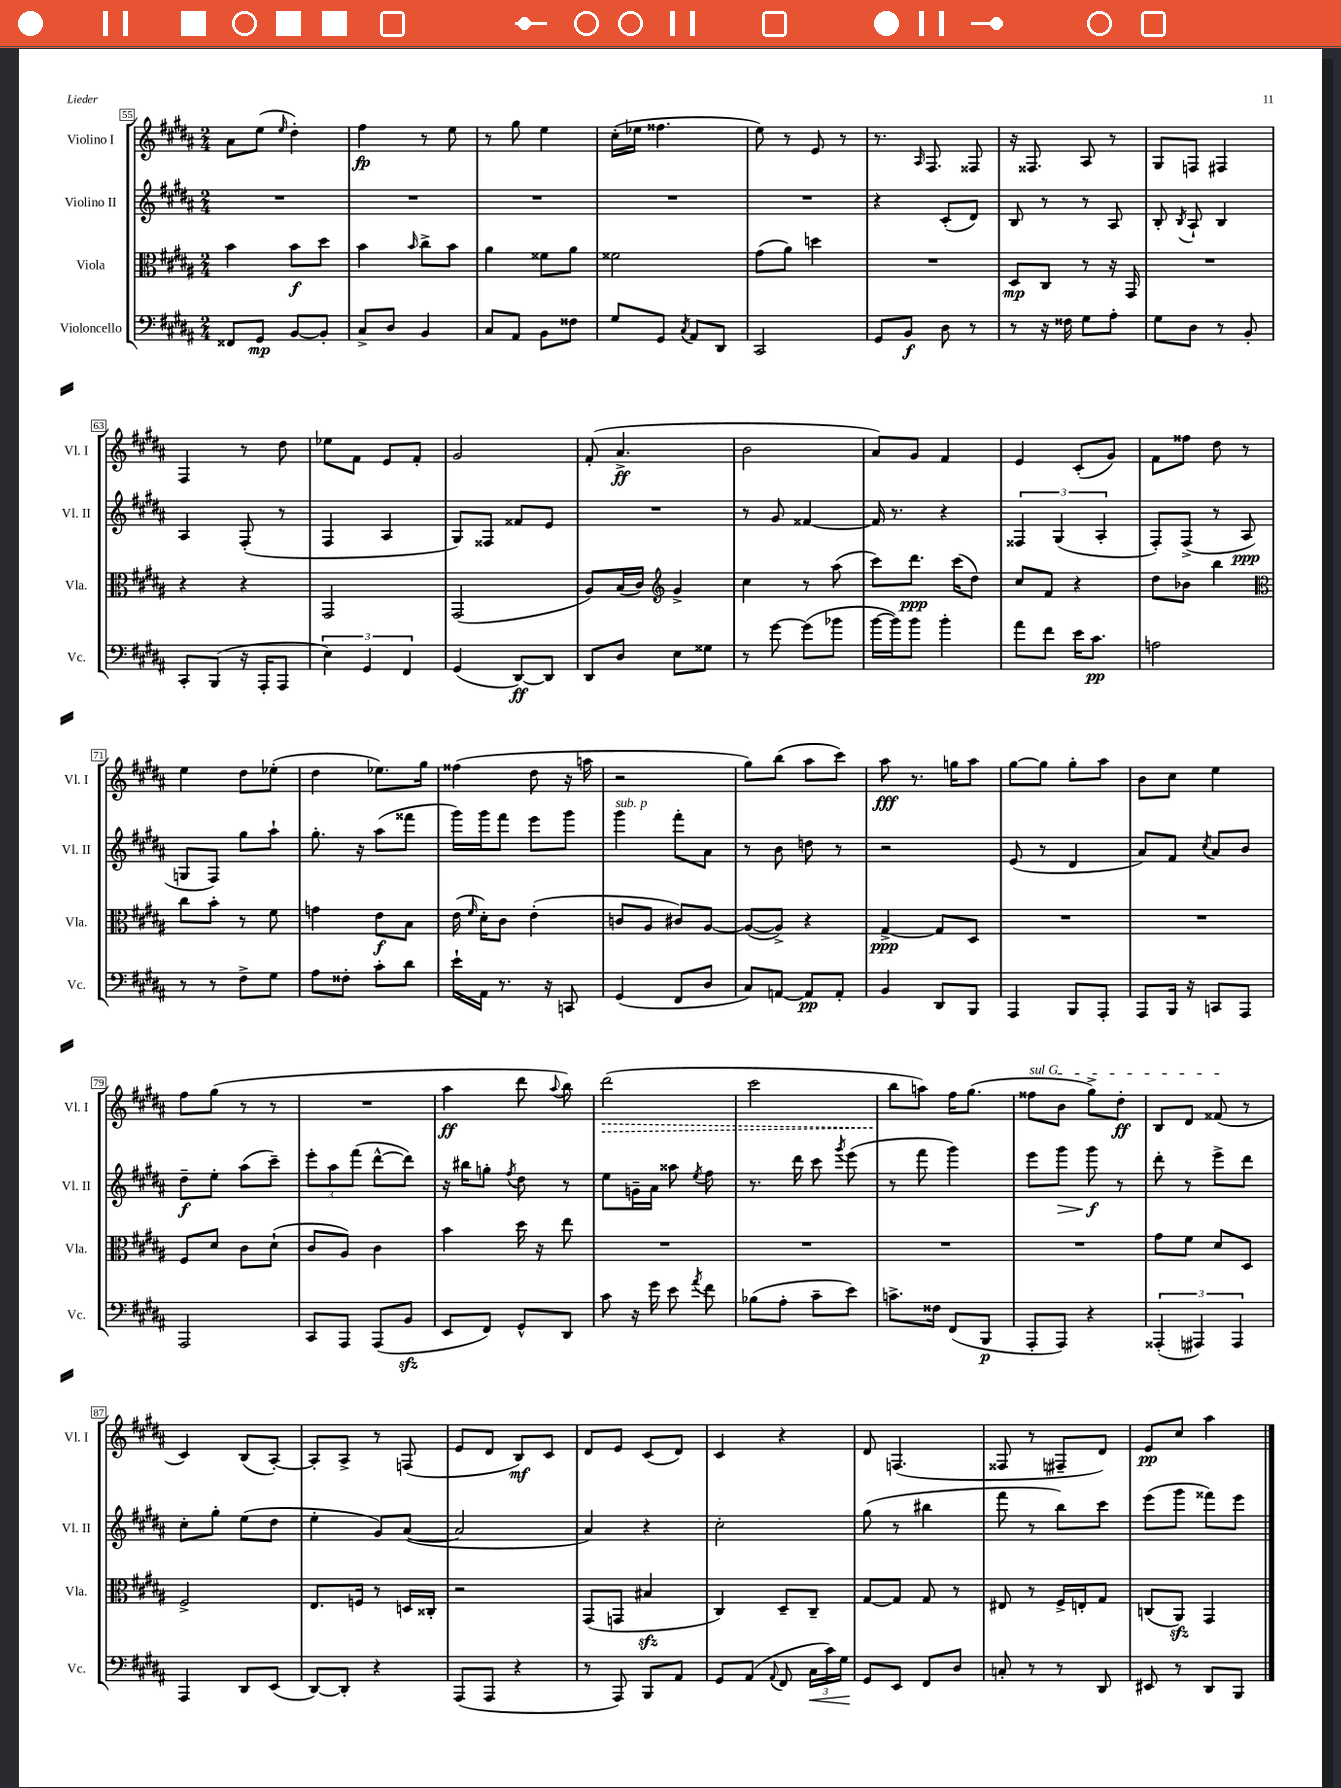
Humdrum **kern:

**kern	**dynam	**kern	**dynam	**kern	**dynam	**kern	**dynam
*part4	*part4	*part3	*part3	*part2	*part2	*part1	*part1
*staff4	*staff4	*staff3	*staff3	*staff2	*staff2	*staff1	*staff1
*I"Violoncello	*	*I"Viola	*	*I"Violino II	*	*I"Violino I	*
*I'Vc.	*	*I'Vla.	*	*I'Vl. II	*	*I'Vl. I	*
*clefF4	*	*clefC3	*	*clefG2	*	*clefG2	*
*k[f#c#g#d#a#]	*	*k[f#c#g#d#a#]	*	*k[f#c#g#d#a#]	*	*k[f#c#g#d#a#]	*
*M2/4	*	*M2/4	*	*M2/4	*	*M2/4	*
=55	=55	=55	=55	=55	=55	=55	=55
8FF##X/L	.	4b\	.	2r	.	8a#\L	.
8GG#/J	mp	.	.	.	.	(8ee\J	.
.	.	.	.	.	.	16qqee/	.
[8BB/L	.	8b\L	f	.	.	4dd#'\)	.
8BB'/J]	.	8dd#\J	.	.	.	.	.
=56	=56	=56	=56	=56	=56	=56	=56
8C#^/L	.	4b\	.	2r	.	4ff#\	fp
8D#/J	.	.	.	.	.	.	.
.	.	16qqb/	.	.	.	.	.
4BB/	.	8cc#^\L	.	.	.	8r	.
.	.	8b\J	.	.	.	8ee\	.
=57	=57	=57	=57	=57	=57	=57	=57
8C#/L	.	4a#\	.	2r	.	8r	.
8AA#/J	.	.	.	.	.	8gg#\	.
8BB\L	.	8f##X\L	.	.	.	4ee\	.
8F##X\J	.	8a#\J	.	.	.	.	.
=58	=58	=58	=58	=58	=58	=58	=58
8G#/L	.	2f##X\	.	2r	.	(16cc#'\LL	.
.	.	.	.	.	.	16ee-X\JJ	.
8GG#/J	.	.	.	.	.	4.ff##X\	.
8qC#/	.	.	.	.	.	.	.
8AA#/L	.	.	.	.	.	.	.
8DD#/J	.	.	.	.	.	.	.
=59	=59	=59	=59	=59	=59	=59	=59
2CC#/	.	(8g#\L	.	2r	.	8ee\)	.
.	.	8a#\J)	.	.	.	8r	.
.	.	4ddn\	.	.	.	8e/	.
.	.	.	.	.	.	8r	.
=60	=60	=60	=60	=60	=60	=60	=60
8GG#/L	.	2r	.	4r	.	8.r	.
8BB/J	f	.	.	.	.	.	.
.	.	.	.	.	.	16qqA#/	.
.	.	.	.	.	.	8.F#/	.
8D#\	.	.	.	(8c#'/L	.	.	.
8r	.	.	.	8d#/J)	.	8F##X/	.
=61	=61	=61	=61	=61	=61	=61	=61
8r	.	8D#/L	mp	8B/	.	16r	.
.	.	.	.	.	.	8.F##X/	.
16r	.	8C#/J	.	8r	.	.	.
16F##X\	.	.	.	.	.	.	.
8G#\L	.	8r	.	8r	.	8A#/	.
8A#'\J	.	16r	.	8A#/	.	8r	.
.	.	16GG#/	.	.	.	.	.
=62	=62	=62	=62	=62	=62	=62	=62
8G#\L	.	2r	.	8B'/	.	8G#/L	.
.	.	.	.	8qB/	.	.	.
8D#\J	.	.	.	8A#`/	.	8Fn/J	.
8r	.	.	.	4B/	.	4F#X/	.
8BB'/	.	.	.	.	.	.	.
!!LO:LB:g=z
=63	=63	=63	=63	=63	=63	=63	=63
8CC#'/L	.	4r	.	4A#/	.	4F#/	.
(8BBB/J	.	.	.	.	.	.	.
16r	.	4r	.	(8F#'/	.	8r	.
16AAA#'/KL	.	.	.	.	.	.	.
8AAA#/J	.	.	.	8r	.	8dd#\	.
=64	=64	=64	=64	=64	=64	=64	=64
6E\)	.	2GG#/	.	4F#/	.	8ee-X\L	.
.	.	.	.	.	.	8f#\J	.
6GG#/	.	.	.	.	.	.	.
.	.	.	.	4A#/	.	8e/L	.
6FF#/	.	.	.	.	.	.	.
.	.	.	.	.	.	8f#'/J	.
=65	=65	=65	=65	=65	=65	=65	=65
(4GG#/	.	(2GG#/	.	8G#/L)	.	2g#/	.
.	.	.	.	8F##X/J	.	.	.
[8DD#/L)	ff	.	.	8f##X/L	.	.	.
8DD#/J]	.	.	.	8e/J	.	.	.
=66	=66	=66	=66	=66	=66	=66	=66
8DD#/L	.	8A#/L)	.	2r	.	(8f#'/	.
8D#/J	.	(16B/L	.	.	.	4.a#^/	ff
.	.	16c#/JJ)	.	.	.	.	.
*	*	*clefG2	*	*	*	*	*
8E\L	.	4g#^/	.	.	.	.	.
8G##X\J	.	.	.	.	.	.	.
=67	=67	=67	=67	=67	=67	=67	=67
8r	.	4cc#\	.	8r	.	2b\	.
[8g#\	.	.	.	8g#/	.	.	.
(8g#\L]	.	8r	.	[4f##X/	.	.	.
8b-X\J	.	(8aa#\	.	.	.	.	.
=68	=68	=68	=68	=68	=68	=68	=68
[16b\LL	.	8ccc#\L)	.	16f##/]	.	8a#/L)	.
16b\J])	.	.	.	8.r	.	.	.
8b\J	.	8.ddd#\J	ppp	.	.	8g#/J	.
4b'\	.	.	.	4r	.	4f#/	.
.	.	(16ccc#\KL	.	.	.	.	.
.	.	8dd#\J)	.	.	.	.	.
=69	=69	=69	=69	=69	=69	=69	=69
8a#\L	.	8cc#/L	.	6F##X/	.	4e/	.
8f#\J	.	8f#/J	.	.	.	.	.
.	.	.	.	(6G#/	.	.	.
16e\KL	.	4r	.	.	.	(8c#'/L	.
8.c#\J	pp	.	.	.	.	.	.
.	.	.	.	6A#'/	.	.	.
.	.	.	.	.	.	8g#/J)	.
=70	=70	=70	=70	=70	=70	=70	=70
2An\	.	8dd#\L	.	8F#'/L)	.	8f#\L	.
.	.	8b-X\J	.	(8F#^/J	.	8ff##X\J	.
.	.	4bb\	.	8r	.	8dd#\	.
.	.	.	.	8A#/	ppp	8r	.
!!LO:LB:g=z
=71	=71	=71	=71	=71	=71	=71	=71
*	*	*clefC3	*	*	*	*	*
8r	.	8cc#\L	.	8Gn/L	.	4ee\	.
8r	.	8b'\J	.	8F#/J)	.	.	.
8F#^\L	.	8r	.	8gg#\L	.	8dd#\L	.
8G#\J	.	8f#\	.	8aa#`\J	.	(8ee-X'\J	.
=72	=72	=72	=72	=72	=72	=72	=72
8A#\L	.	4gn\	.	8.gg#'\	.	4dd#\	.
8F##X'\J	.	.	.	.	.	.	.
.	.	.	.	16r	.	.	.
8c#'\L	.	8e\L	f	(8aa#\L	.	8.ee-X\L)	.
8d#\J	.	8B\J	.	8fff##X\J	.	.	.
.	.	.	.	.	.	16gg#\Jk	.
=73	=73	=73	=73	=73	=73	=73	=73
16e`\LL	.	(16e\	.	16ggg#\LL)	.	(4ff##X\	.
.	.	16qqf#/	.	.	.	.	.
16AA#\JJ	.	16d#'\KL)	.	16ggg#\J	.	.	.
8.r	.	8c#\J	.	8fff#\J	.	.	.
.	.	(4e'\	.	8eee\L	.	8dd#\	.
16r	.	.	.	.	.	.	.
8CCn/	.	.	.	8ggg#\J	.	16r	.
.	.	.	.	.	.	16aan\	.
=74	=74	=74	=74	=74	=74	=74	=74
!	!	!	!	!LO:TX:a:i:t=sub. p	!	!	!
(4GG#/	.	8cn/L	.	4ggg#\	.	2r	.
.	.	8A#/J	.	.	.	.	.
8FF#/L	.	8c#X/L)	.	8fff#'\L	.	.	.
8D#/J	.	[8A#/J	.	8a#\J	.	.	.
=75	=75	=75	=75	=75	=75	=75	=75
8C#/L)	.	(8A#/L_	.	8r	.	8gg#\L)	.
[8AAn/J	.	8A#^/J])	.	8b\	.	(8bb\J	.
8AA/L]	pp	4r	.	8ddn\	.	8aa#\L	.
8AA'/J	.	.	.	8r	.	8ccc#\J)	.
=76	=76	=76	=76	=76	=76	=76	=76
4BB/	.	[4G#^/	ppp	2r	.	8aa#\	fff
.	.	.	.	.	.	8.r	.
8DD#/L	.	8G#/L]	.	.	.	.	.
.	.	.	.	.	.	16ggn\KL	.
8BBB/J	.	8D#/J	.	.	.	8aa#\J	.
=77	=77	=77	=77	=77	=77	=77	=77
4AAA#/	.	2r	.	(8e/	.	[8gg#\L	.
.	.	.	.	8r	.	8gg#\J]	.
8BBB/L	.	.	.	4d#/	.	8gg#'\L	.
8AAA#'/J	.	.	.	.	.	8aa#\J	.
=78	=78	=78	=78	=78	=78	=78	=78
8AAA#/L	.	2r	.	8a#/L)	.	8b\L	.
16BBB/Jk	.	.	.	8f#/J	.	8cc#\J	.
16r	.	.	.	.	.	.	.
.	.	.	.	8qcc#/	.	.	.
8CCn/L	.	.	.	8a#/L	.	4ee\	.
8AAA#/J	.	.	.	8b/J	.	.	.
!!LO:LB:g=z
=79	=79	=79	=79	=79	=79	=79	=79
2AAA#/	.	8F#/L	.	8dd#~\L	f	8ff#\L	.
.	.	8d#/J	.	8ee'\J	.	(8gg#\J	.
.	.	8c#\L	.	(8aa#\L	.	8r	.
.	.	(8d#`\J	.	8ccc#~\J)	.	8r	.
=80	=80	=80	=80	=80	=80	=80	=80
8CC#/L	.	8c#/L	.	12eee'\L	.	2r	.
.	.	.	.	12aa#\	.	.	.
8AAA#/J	.	8A#/J)	.	.	.	.	.
.	.	.	.	(12fff#\J	.	.	.
(8AAA#/L	.	4c#\	.	[8ddd#^^\L	.	.	.
8BBzz/J	.	.	.	8ddd#\J])	.	.	.
=81	=81	=81	=81	=81	=81	=81	=81
8EE/L	.	4b\	.	16r	.	4aa#\	ff
.	.	.	.	16bb#X\KL	.	.	.
8FF#/J)	.	.	.	8ggn'\J	.	.	.
.	.	.	.	8qff#/	.	.	.
8GG#^^/L	.	16dd#\	.	8dd#\	.	8ddd#\	.
.	.	16r	.	.	.	.	.
.	.	.	.	.	.	8qqaa#/	.
8DD#/J	.	8ee\	.	8r	.	8bb\)	.
=82	=82	=82	=82	=82	=82	=82	=82
!	!	!	!	!	!	!	!LO:HP:b
8c#\	.	2r	.	8ee\L	.	(2ddd#\	>
16r	.	.	.	16gn~\L	.	.	.
16g#\	.	.	.	16a#\JJ	.	.	.
8e\	.	.	.	8aa##X\	.	.	.
8qa#/	.	.	.	8qee/	.	.	.
8f#\	.	.	.	8ff#\	.	.	.
=83	=83	=83	=83	=83	=83	=83	=83
(8B-X\L	.	2r	.	8.r	.	2ccc#\	.
8A#'\J	.	.	.	.	.	.	.
.	.	.	.	16ddd#\	.	.	.
8c#~\L	.	.	.	8ccc#\	.	.	.
.	.	.	.	8qggg#/	.	.	.
8e\J)	.	.	.	(8eee\	.	.	.
=84	=84	=84	=84	=84	=84	=84	=84
8.cn^\L	.	2r	.	8r	.	8bb\L	.
.	.	.	.	8fff#\	.	8aan\J)	]
16F##X\Jk	.	.	.	.	.	.	.
(8FF#/L	.	.	.	4ggg#\)	.	16ff#\KL	.
.	.	.	.	.	.	(8.gg#\J	.
8BBB/J	p	.	.	.	.	.	.
=85	=85	=85	=85	=85	=85	=85	=85
!	!	!	!	!	!	!LO:TX:a:i:t=sul G	!
8AAA#'/L	.	2r	.	8eee\L	.	8ff##X\L	.
!	!	!	!	!	!LO:HP:b	!	!
8AAA#/J)	.	.	.	8ggg#\J	>	8b\J	.
4r	.	.	.	8ggg#\	f	8gg#^\L)	.
.	.	.	.	8r	]	8dd#'\J	ff
=86	=86	=86	=86	=86	=86	=86	=86
(6AAA##X'/	.	8g#\L	.	8ddd#'\	.	8B/L	.
.	.	8f#\J	.	8r	.	8d#/J	.
6AAA#X/)	.	.	.	.	.	.	.
.	.	8d#/L	.	8eee^\L	.	(8f##X/	.
6AAA#/	.	.	.	.	.	.	.
.	.	8D#/J	.	8ddd#\J	.	8r	.
!!LO:LB:g=z
=87	=87	=87	=87	=87	=87	=87	=87
4AAA#/	.	2F#^/	.	8cc#'\L	.	4c#/)	.
.	.	.	.	8gg#'\J	.	.	.
8DD#/L	.	.	.	(8ee\L	.	(8B/L	.
(8EE/J	.	.	.	8dd#\J	.	[8A#'/J)	.
=88	=88	=88	=88	=88	=88	=88	=88
[8DD#/L)	.	8.E/L	.	4ee'\	.	8A#'/L]	.
8DD#'/J]	.	.	.	.	.	8A#^/J	.
.	.	16Fn/Jk	.	.	.	.	.
4r	.	8r	.	8g#/L)	.	8r	.
.	.	16Dn/LL	.	([8a#/J	.	(8Fn/	.
.	.	16C##X'/JJ	.	.	.	.	.
=89	=89	=89	=89	=89	=89	=89	=89
(8AAA#/L	.	2r	.	2a#/]	.	8e/L	.
8AAA#/J	.	.	.	.	.	8d#/J	.
4r	.	.	.	.	.	8B/L)	mf
.	.	.	.	.	.	8c#/J	.
=90	=90	=90	=90	=90	=90	=90	=90
8r	.	(8GG#/L	.	4a#/)	.	8d#/L	.
8AAA#/)	.	8GGn/J	.	.	.	8e/J	.
8BBB/L	.	4B#Xzz/	.	4r	.	(8c#/L	.
8AA#/J	.	.	.	.	.	8d#/J)	.
=91	=91	=91	=91	=91	=91	=91	=91
8GG#/L	.	4C#/)	.	2cc#'\	.	4c#/	.
(8AA#/J	.	.	.	.	.	.	.
8qqAA#/	.	.	.	.	.	.	.
8FF#/	.	8D#~/L	.	.	.	4r	.
!	!LO:HP:b	!	!	!	!	!	!
24C#\LL	<	8C#~/J	.	.	.	.	.
24c#\)	.	.	.	.	.	.	.
24G#\JJ	.	.	.	.	.	.	.
=92	=92	=92	=92	=92	=92	=92	=92
8GG#/L	.	[8G#/L	.	(8gg#\	.	8d#/	.
8EE/J	[	8G#/J]	.	8r	.	(4.Fn/	.
8FF#/L	.	8G#/	.	4bb#X\	.	.	.
8D#/J	.	8r	.	.	.	.	.
=93	=93	=93	=93	=93	=93	=93	=93
8Cn'/	.	8E#X/	.	8fff#\	.	8F##X/	.
8r	.	8r	.	8r	.	8r	.
8r	.	16F#^/LL	.	8bb\L)	.	8F#X~/L	.
.	.	16En'/J	.	.	.	.	.
8DD#/	.	8G#/J	.	8ccc#\J	.	8d#/J)	.
=94	=94	=94	=94	=94	=94	=94	=94
8EE#X/	.	(8Cn/L	.	(8eee\L	.	8e/L	pp
8r	.	8AA#zz/J)	.	8ggg#\J	.	8cc#/J	.
8DD#/L	.	4GG#/	.	8fff##X\L)	.	4aa#\	.
8BBB/J	.	.	.	8eee\J	.	.	.
==	==	==	==	==	==	==	==
*-	*-	*-	*-	*-	*-	*-	*-
